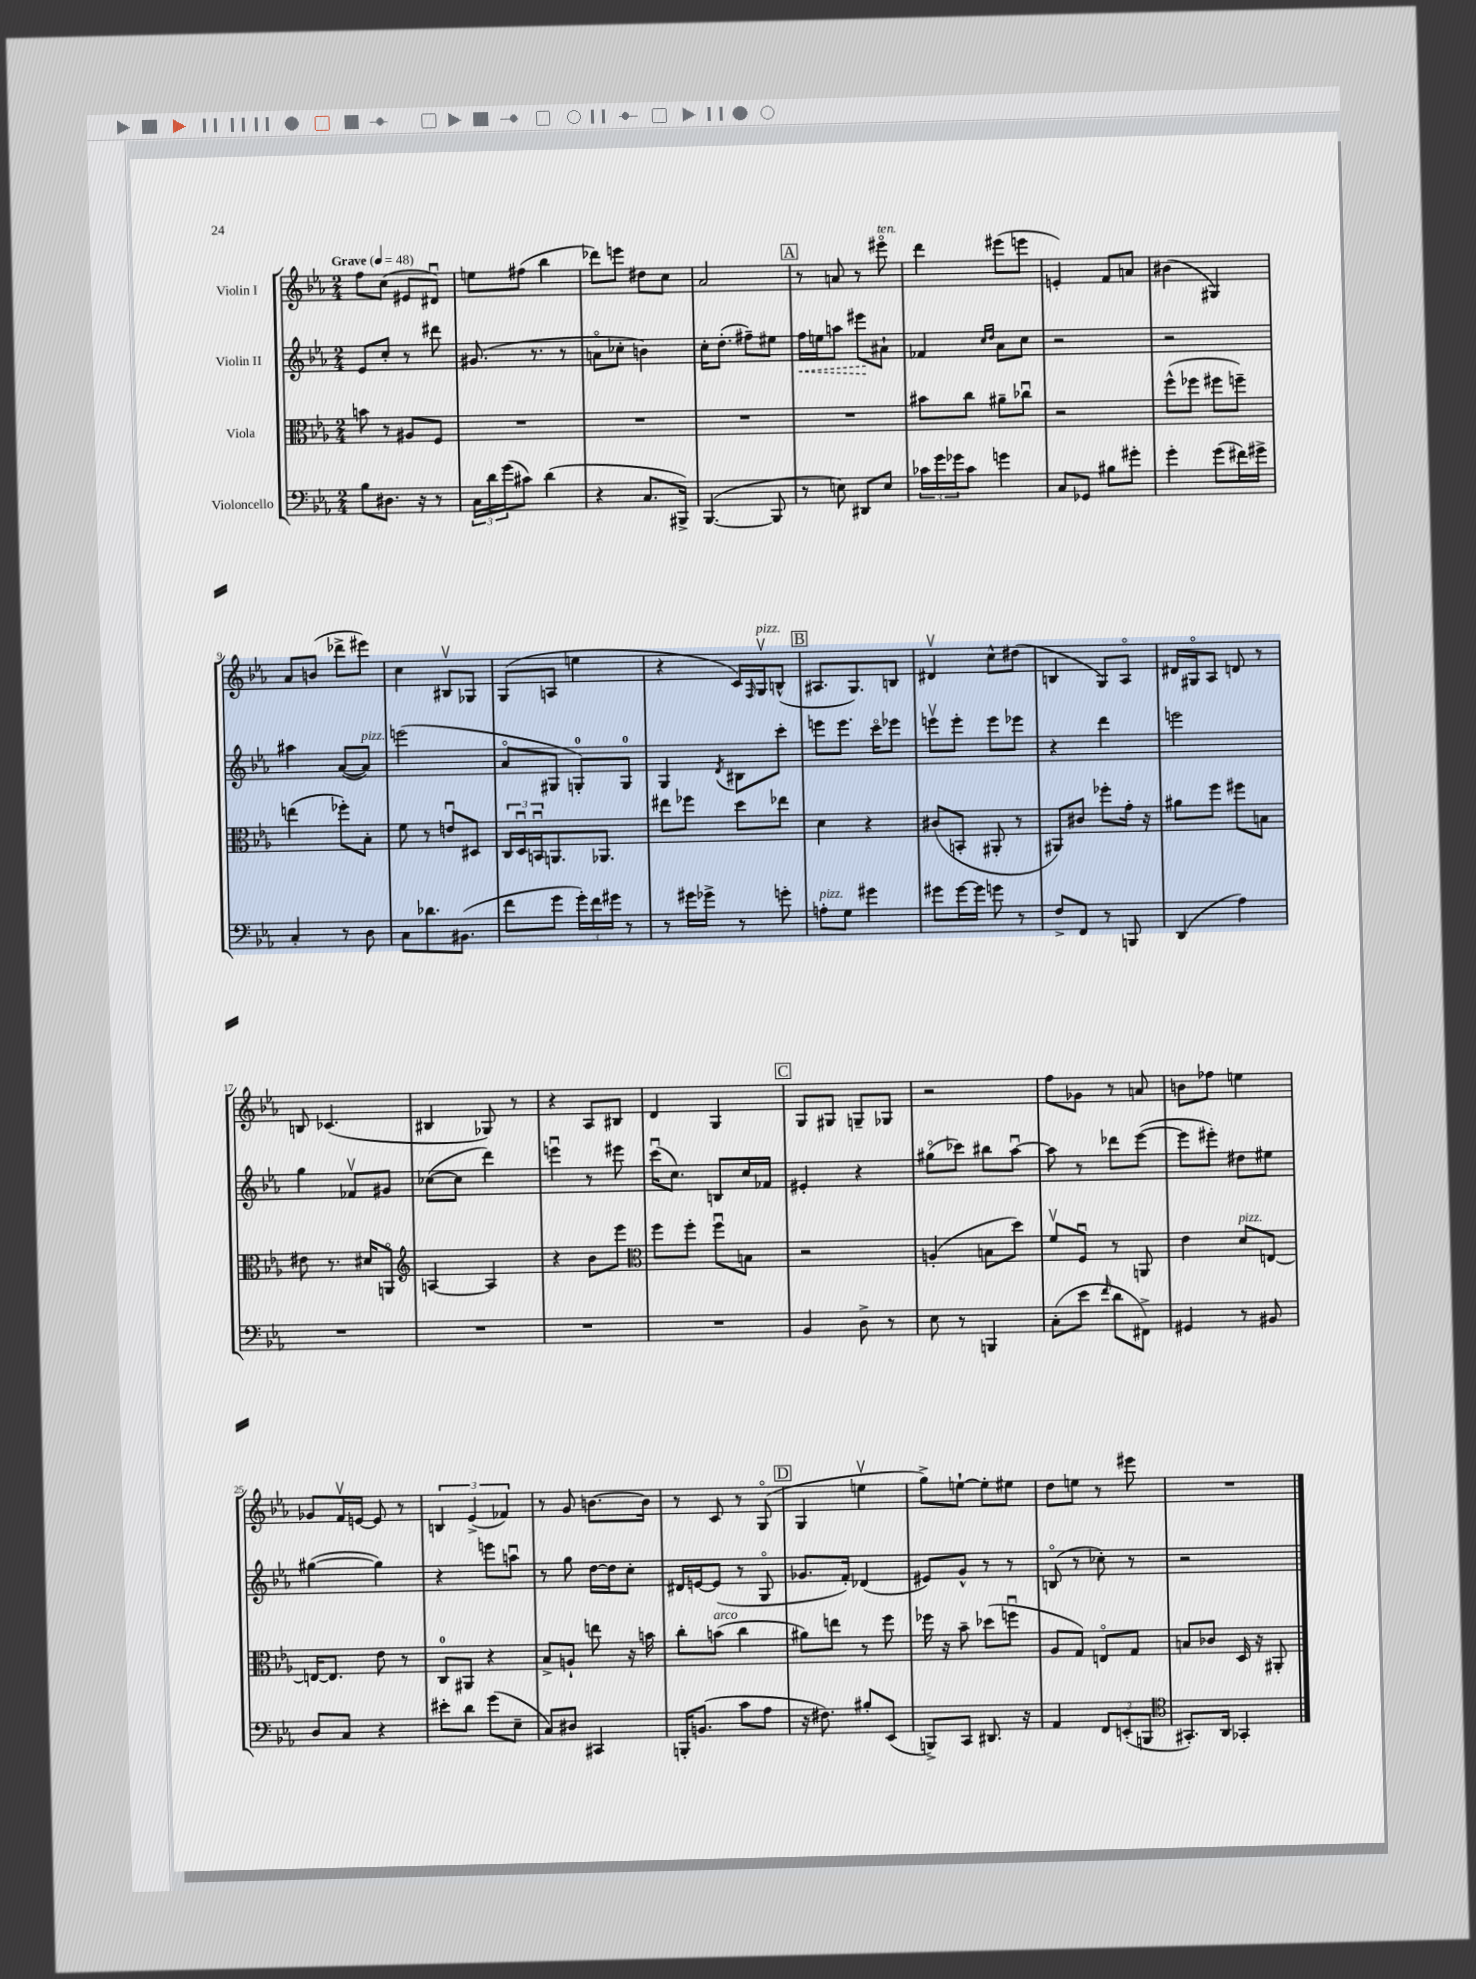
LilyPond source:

<<
\new StaffGroup <<
\new Staff = "s0" \with { instrumentName = "Violin I" } {
    \clef treble \key ees \major \numericTimeSignature \time 2/4 \tempo "Grave" 4 = 48
    f''8 c''8( eis'8 dis'8\downbow) |
    e''8 fis''8( bes''4 |
    des'''8) e'''8 dis''8 c''8 |
    aes'2 |
    \mark \markup { \box "A" } r8 a'8 r8 eis'''8\flageolet^\markup { \italic "ten." } |
    d'''4 eis'''8( e'''8 |
    e'4-.) f'8 a'8 |
    bis'4( gis4) |
    aes'8 b'8( des'''8-> eis'''8) |
    c''4 bis8\upbow ges8 |
    g8( a8 e''4 |
    r4 c'16) \grace { f16 } g16\upbow^\markup { \italic "pizz." } b8-^( |
    \mark \markup { \box "B" } ais8. g8.) b8 |
    dis'4\upbow c''8-^ dis''8( |
    b4 g8) aes8\flageolet |
    dis'16 gis16\flageolet aes8 d'8 r8 |
    b8 ces'4.( |
    bis4 ges8) r8 |
    r4 aes8 bis8 |
    d'4 g4 |
    \mark \markup { \box "C" } g8 gis8 g8-- ges8 |
    r2 |
    f''8 ges'8 r8 a'8 |
    b'8 fes''8 e''4 |
    ges'8 f'16\upbow e'16~ e'8 r8 |
    \tuplet 3/2 { b4 ees'4->( fes'4) } |
    r8 g'8 b'8.~ b'16 |
    r8 c'8 r8 g8\flageolet( |
    \mark \markup { \box "D" } g4 e''4\upbow |
    g''8->) e''8~-! e''8-. eis''8 |
    d''8 e''8 r8 eis'''8 |
    R2 \bar "|." |
}
\new Staff = "s1" \with { instrumentName = "Violin II" } {
    \clef treble \key ees \major \numericTimeSignature \time 2/4
    ees'8 c''8-. r8 dis'''8 |
    gis'8.( r8. r8 |
    a'8\flageolet ces''8-. b'4) |
    c''16-. d''8.-.( fis''8--) eis''8 |
    \mark \markup { \box "A" } \once \override Hairpin.style = #'dashed-line f''16\< e''16 a''8 eis'''8\! ais'8-! |
    fes'4 \grace { c''16 d''16 } aes'8 c''8 |
    r2 |
    r2 |
    ais''4 aes'8~( aes'8^\markup { \italic "pizz." }) |
    e'''2( |
    aes'8\flageolet gis8 g8-0-.) g8-0 |
    g4 \acciaccatura { d'8 } bis8 c'''8-. |
    \mark \markup { \box "B" } e'''8 e'''8. c'''16\flageolet ees'''8 |
    e'''8\upbow e'''8-. e'''8 ees'''8 |
    r4 d'''4 |
    e'''2 |
    g''4 fes'8\upbow gis'8 |
    ces''8~( ces''8 d'''4) |
    e'''4\downbow r8 eis'''8 |
    c'''16\downbow( c''8.) b8 c''16 fes'16 |
    \mark \markup { \box "C" } eis'4-. r4 |
    gis''8\flageolet( ces'''8) bis''8 aes''8~\downbow |
    aes''8 r8 des'''8 ees'''8~( |
    ees'''8 eis'''8-.) dis''8 eis''8 |
    gis''4~( gis''4) |
    r4 e'''8 a''8\downbow |
    r8 g''8 d''16~ d''16 c''8-. |
    dis'16 e'16~ e'8( r8 g8\flageolet |
    \mark \markup { \box "D" } ges'8. f'16-.) des'4( |
    eis'8) g'8-^ r8 r8 |
    b8\flageolet( r8 ces''8-.) r8 |
    r2 \bar "|." |
}
\new Staff = "s2" \with { instrumentName = "Viola" } {
    \clef alto \key ees \major \numericTimeSignature \time 2/4
    b'8 r8 ais8 f8 |
    R2 |
    R2 |
    R2 |
    \mark \markup { \box "A" } R2 |
    bis'8 c''8 ais'8-- ces''8\downbow |
    r2 |
    f''8-^( fes''8 fis''8 f''8--) |
    e''4( fes''8-.) bes8-. |
    f'8 r8 e'8\downbow dis8 |
    \tuplet 3/2 { c16 d16\downbow b,16\downbow } a,8. aes,8. |
    eis''8 fes''8 d''8 ees''8 |
    \mark \markup { \box "B" } d'4 r4 |
    cis'8( b,8-. ais,8-. r8 |
    ais,8) cis'8 fes''8-. g'16-. r16 |
    ais'8 f''8 fis''8 b8 |
    eis'8 r8. dis'16 a,8\flageolet |
    \clef treble a4~ a4 |
    r4 bes'8 ees'''8 |
    \clef alto f''8 f''8-. f''8\downbow b8 |
    \mark \markup { \box "C" } r2 |
    a4-.( b8 d''8) |
    f'8\upbow f8\downbow r8 a,8 |
    ees'4 d'8^\markup { \italic "pizz." } e8~ |
    e16~ e8. ees'8 r8 |
    c8-0 ais,8 r4 |
    bes8-> a8-! e''8 r16 b'16 |
    c''8-. b'8^\markup { \italic "arco" }( c''4 |
    \mark \markup { \box "D" } ais'8) e''8 r8 f''8 |
    fes''16 r16 bes'8-- des''8( f''8\downbow |
    aes8 g8) e8\flageolet g8 |
    b8 ces'8 d16 r16 ais,8-. \bar "|." |
}
\new Staff = "s3" \with { instrumentName = "Violoncello" } {
    \clef bass \key ees \major \numericTimeSignature \time 2/4
    bes8 dis8. r16 r8 |
    \tuplet 3/2 { c16 d'16 g'16( } cis'8) d'4( |
    r4 c8. bis,,16->) |
    bes,,4.~( bes,,8 |
    \mark \markup { \box "A" } r8 e8) dis,8 e8 |
    \tuplet 3/2 { ces'16 g'16 ges'16 } ces'8 g'4 |
    c8 ges,8 bis8 gis'8-. |
    g'4-. g'8( fis'16) gis'16-> |
    c4-. r8 d8 |
    c8 des'8. bis,8.( |
    f'8 g'8 \tuplet 3/2 { g'16-.) f'16 gis'16 } r8 |
    r8 gis'16 ges'16-> r8 g'8-. |
    \mark \markup { \box "B" } a8-.^\markup { \italic "pizz." } g8 gis'4 |
    gis'8 gis'16~ gis'16 g'8 r8 |
    f8-> f,8 r8 b,,8 |
    d,4( aes4) |
    R2 |
    R2 |
    R2 |
    R2 |
    \mark \markup { \box "C" } bes,4 d8-> r8 |
    ees8 r8 b,,4 |
    c8-.( ees'8 \grace { f'16 } d'8 fis,8->) |
    gis,4 r8 bis,8 |
    d8 c8 r4 |
    eis'8-. d'8 g'8( ees8-- |
    c8) dis8 cis,4 |
    b,,16-. b,8.( c'8 aes8 |
    \mark \markup { \box "D" } r16 fis8.) bis8-. ees,8( |
    b,,8->) c,8 dis,8. r16 |
    aes,4 \tuplet 3/2 { f,8 e,8-.( b,,8 } |
    \clef tenor gis,8.-.) aes,16 ges,4-. \bar "|." |
}
>>
>>
